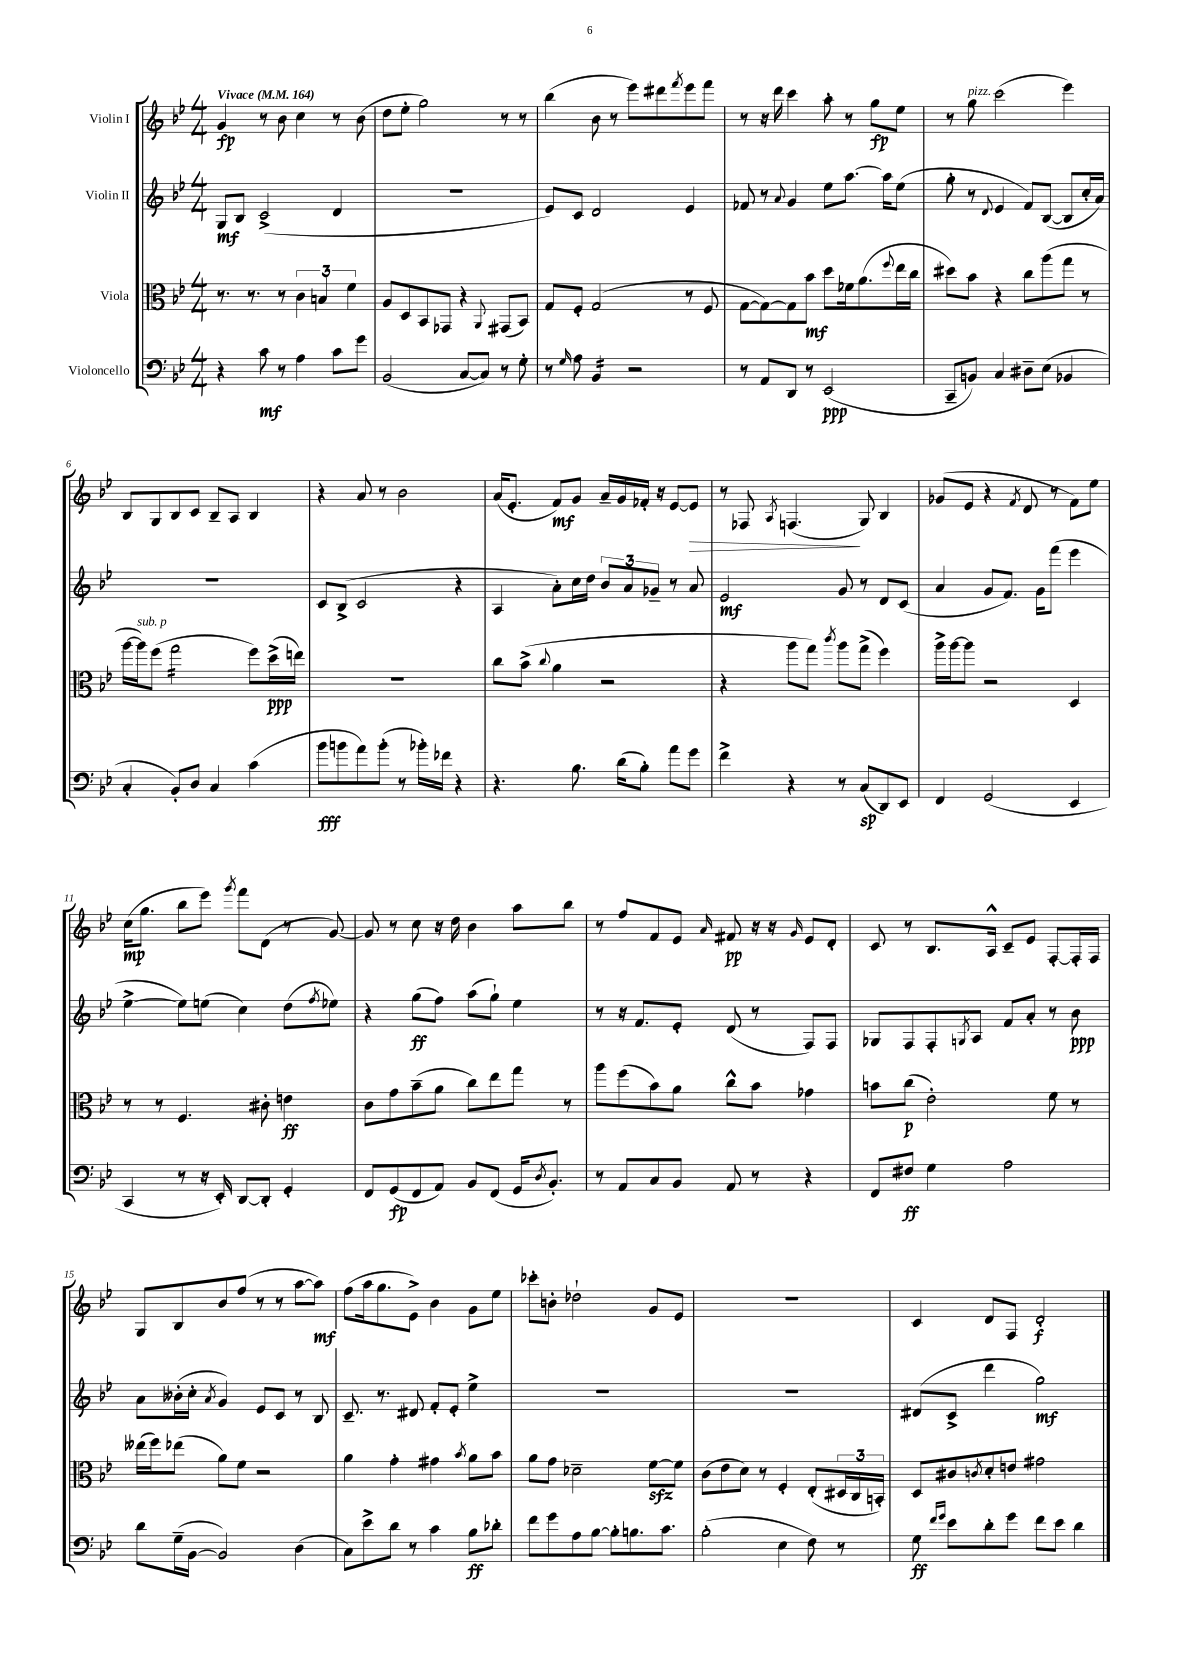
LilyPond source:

<<
\new StaffGroup <<
\new Staff = "s0" \with { instrumentName = "Violin I" } {
    \clef treble \key bes \major \numericTimeSignature \time 4/4 \tempo "Vivace" 4 = 164
    g'4\fp r8 bes'8 c''4 r8 bes'8( |
    d''8 ees''8-. g''2) r8 r8 |
    bes''4( bes'8 r8 ees'''8) dis'''8 \acciaccatura { f'''8 } ees'''8 f'''8 |
    r8 r16 d'''16 c'''4 a''8-. r8 g''8\fp ees''8 |
    r8 g''8^\markup { \italic "pizz." } c'''2( ees'''4) |
    bes8 g8 bes8 c'8 bes8-- a8 bes4 |
    r4 a'8 r8 bes'2 |
    a'16( ees'8.-. f'8\mf) g'8 a'16-- g'16 fes'16-. r16 ees'8~ ees'8\> |
    r8 fes8 \acciaccatura { a8 } f4.\!( g8) bes4 |
    ges'8( ees'8 r4 \acciaccatura { f'8 } d'8 r8 f'8) ees''8 |
    c''16\mp( g''8. bes''8 ees'''8) \acciaccatura { g'''8 } f'''8 d'8( r8 g'8~) |
    g'8 r8 c''8 r16 d''16 bes'4 a''8 bes''8 |
    r8 f''8 f'8 ees'8 \grace { a'16 } fis'8\pp r16 r16 \grace { g'16 } ees'8 d'8-. |
    c'8 r8 bes8. a16-^ c'8-- ees'8 f8~-. f16-. f16 |
    g8 bes8 bes'8 f''8( r8 r8 a''8~ a''8\mf) |
    f''8( a''16 g''8. ees'8->) bes'4 g'8 ees''8 |
    ces'''8-. b'8-. des''2-! g'8 ees'8 |
    R1 |
    c'4 d'8 f8 d'2-.\f \bar "|." |
}
\new Staff = "s1" \with { instrumentName = "Violin II" } {
    \clef treble \key bes \major \numericTimeSignature \time 4/4
    g8\mf bes8 c'2->( d'4 |
    R1 |
    ees'8) c'8 d'2 ees'4 |
    fes'8 r8 \appoggiatura { a'8 } g'4 ees''8 a''8.~ a''16 ees''8( |
    g''8-. r8 \appoggiatura { d'8 } ees'4 f'8) bes8~( bes8 c''16-. a'16) |
    R1 |
    c'8 bes8->( c'2 r4 |
    a4 a'8-.) c''16 d''16 \tuplet 3/2 { bes'8 a'8 ges'8-- } r8 a'8 |
    ees'2\mf g'8 r8 d'8 c'8( |
    a'4 g'8 f'8.) g'16 f'''8( ees'''4 |
    ees''4~-> ees''8) e''8( c''4) d''8( \acciaccatura { f''8 } ees''8) |
    r4 g''8\ff( f''8) a''8( g''8-!) ees''4 |
    r8 r16 f'8. ees'8-. d'8( r8 f8) f8 |
    ges8 f8 f8-. \acciaccatura { g8 } a8 f'8 a'8-. r8 bes'8\ppp |
    a'8 beses'16-.( c''16-. \acciaccatura { a'8 } g'4) ees'8 c'8 r8 bes8 |
    c'8.-- r8. dis'8 f'8-. ees'8-. ees''4-> |
    R1 |
    R1 |
    dis'8( c'8-> d'''4 g''2\mf) \bar "|." |
}
\new Staff = "s2" \with { instrumentName = "Viola" } {
    \clef alto \key bes \major \numericTimeSignature \time 4/4
    r8. r8. r8 \tuplet 3/2 { c'4 b4 f'4 } |
    a8 d8 bes,8 ges,8 r4 \appoggiatura { a,8 } gis,8( bes,8) |
    g8 f8-. g2( r8 f8 |
    g8~ g8~) g8 bes'8\mf d''8 fes'16 a'8.( \appoggiatura { f''8 } ees''16 c''16 |
    dis''8) bes'8 r4 c''8 a''8( g''8 r8 |
    a''16~ a''16^\markup { \italic "sub. p" }) f''8( g''2:16 f''8) d''16->\ppp( e''16) |
    R1 |
    c''8 bes'8->( \appoggiatura { c''8 } a'4 r2 |
    r4 a''8 g''8) \acciaccatura { c'''8 } a''8 g''8->( f''4) |
    a''16-> a''16~ a''8 r2 d4 |
    r8 r8 f4. cis'8-. e'4\ff |
    c'8 g'8 bes'8--( a'8 c''8) ees''8 g''8 r8 |
    a''8 f''8( bes'8) a'8 c''8-^ bes'8 ges'4 |
    b'8 c''8\p( ees'2-.) f'8 r8 |
    eeses''16( f''16) ees''8( a'8) f'8 r2 |
    a'4 g'4-. gis'4 \acciaccatura { bes'8 } a'8 bes'8 |
    a'8 g'8 des'2-- f'8~\sfz f'8 |
    c'8( ees'8 d'8) r8 f4-. ees8-.( \tuplet 3/2 { dis16 c16 b,16-.) } |
    d8 cis'8 \acciaccatura { c'8 } d'8-. e'8 gis'2 \bar "|." |
}
\new Staff = "s3" \with { instrumentName = "Violoncello" } {
    \clef bass \key bes \major \numericTimeSignature \time 4/4
    r4 c'8\mf r8 a4 c'8 g'8 |
    bes,2( c8~ c8) r8 g8-. |
    r8 \grace { g16 } a8 bes,4:16 r2 |
    r8 a,8 d,8 r8 ees,2\ppp( |
    c,8-- b,8) c4 dis8-- ees8( bes,4 |
    c4-. bes,8-.) d8 c4 c'4( |
    bes'8\fff b'8 a'8) b'8-.( r8 bes'16-.) fes'16 r4 |
    r4. bes8. d'16( bes8-.) a'8 g'8 |
    f'4-> r4 r8 c8\sp( d,8) ees,8 |
    f,4 g,2( ees,4 |
    c,4 r8 r16 ees,16-.) d,8~ d,8-. g,4-. |
    f,8 g,8\fp( f,8 a,8) bes,8 f,8( g,16 \acciaccatura { d8 } bes,8.-.) |
    r8 a,8 c8 bes,8 a,8 r8 r4 |
    f,8 fis8\ff g4 a2 |
    d'8 g16--( bes,16~ bes,2) d4( |
    c8) ees'8-> d'8 r8 c'4 bes8\ff des'8-. |
    f'8 g'8 a8 bes8~ bes8-. b8. c'8. |
    bes2-.( ees4 f8) r8 |
    g8\ff \grace { f'16 g'16 } ees'8 d'8-. g'8 f'8 ees'8 d'4 \bar "|." |
}
>>
>>
